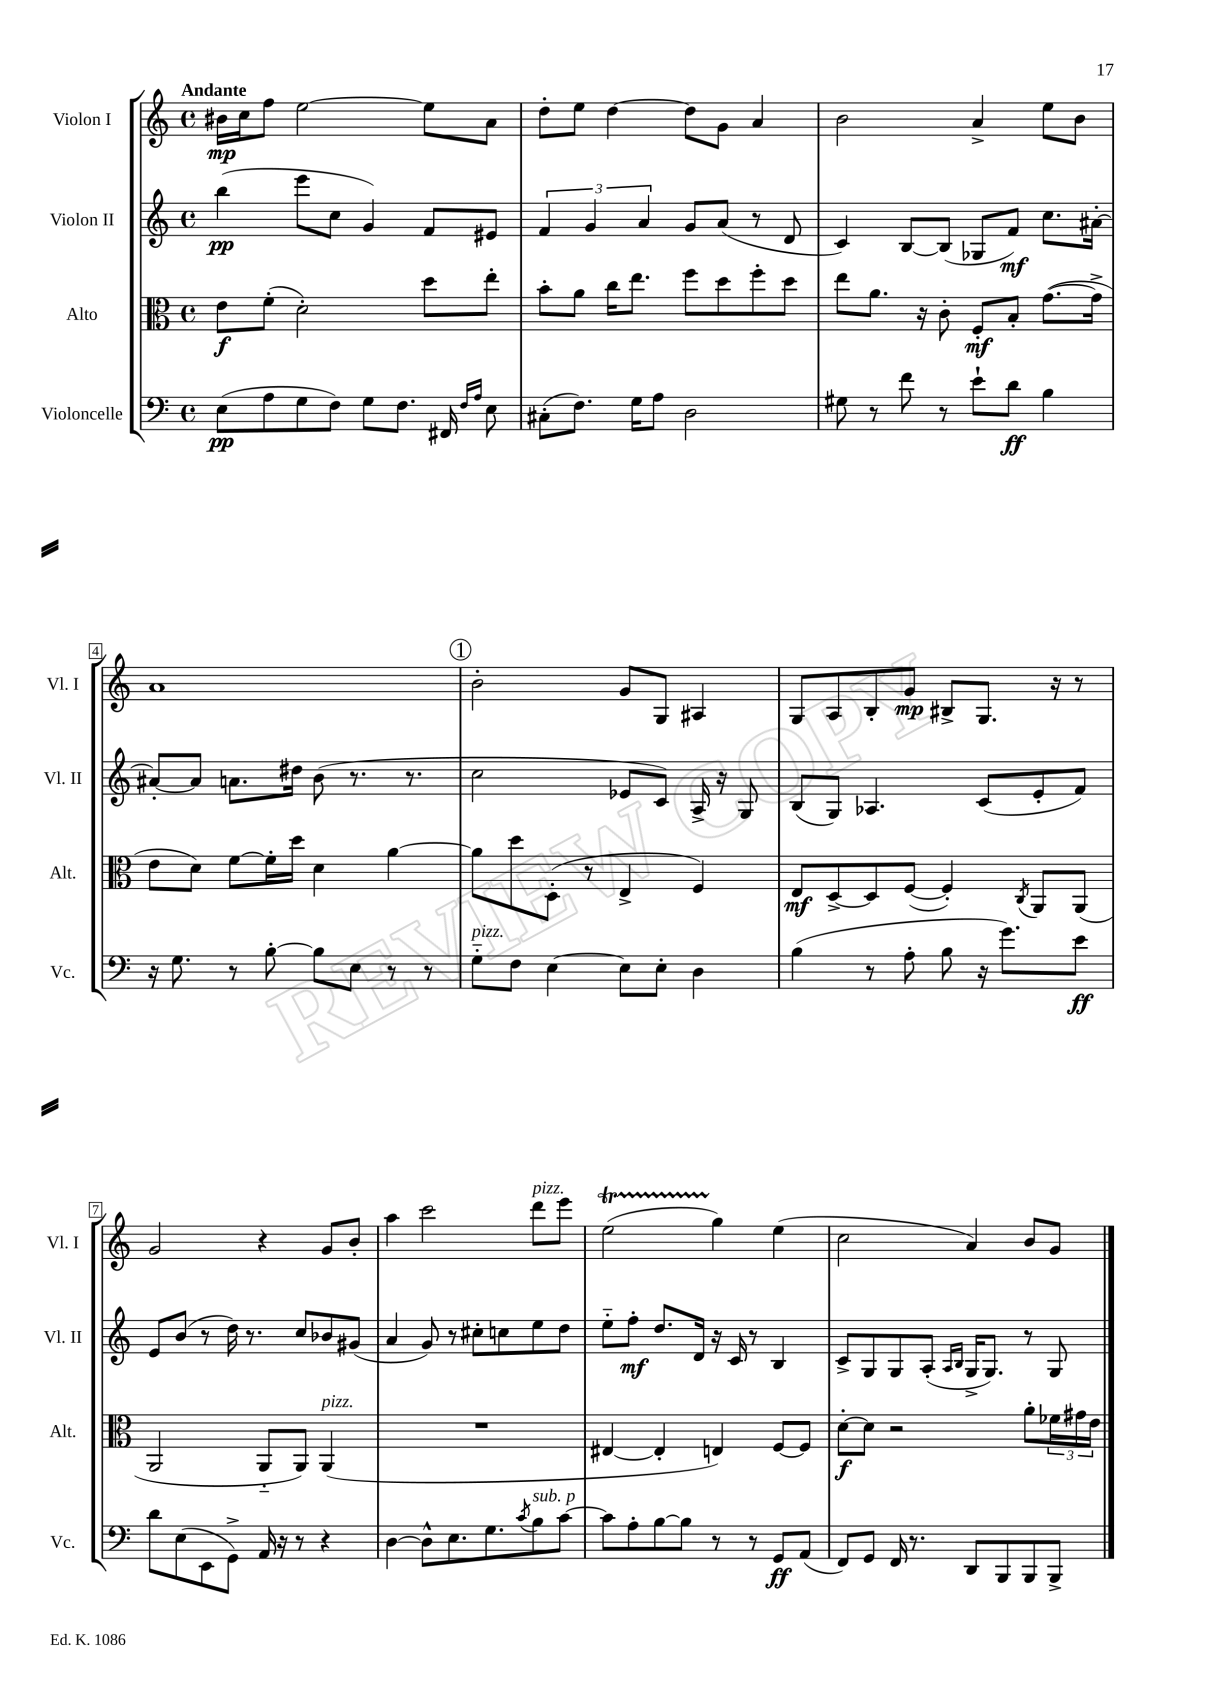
<<
\new StaffGroup <<
\new Staff = "s0" \with { instrumentName = "Violon I" shortInstrumentName = "Vl. I" } {
    \clef treble \key c \major \defaultTimeSignature \time 4/4 \tempo "Andante"
    bis'16\mp c''16 f''8 e''2~ e''8 a'8 |
    d''8-. e''8 d''4~ d''8 g'8 a'4 |
    b'2 a'4-> e''8 b'8 |
    a'1 |
    \mark \markup { \circle "1" } b'2-. g'8 g8 ais4 |
    g8 a8 b8-. g'8\mp bis8-> g8. r16 r8 |
    g'2 r4 g'8 b'8-. |
    a''4 c'''2 d'''8^\markup { \italic "pizz." } e'''8 |
    e''2\startTrillSpan( g''4\stopTrillSpan) e''4( |
    c''2 a'4) b'8 g'8 \bar "|." |
}
\new Staff = "s1" \with { instrumentName = "Violon II" shortInstrumentName = "Vl. II" } {
    \clef treble \key c \major \defaultTimeSignature \time 4/4
    b''4\pp( e'''8 c''8 g'4) f'8 eis'8 |
    \tuplet 3/2 { f'4 g'4 a'4 } g'8 a'8( r8 d'8 |
    c'4) b8~ b8( ges8 f'8\mf) c''8. ais'16~-. |
    ais'8~-. ais'8 a'8. dis''16 b'8( r8. r8. |
    \mark \markup { \circle "1" } c''2 ees'8 c'8) a16-> r16 g8 |
    b8( g8) aes4. c'8( e'8-. f'8) |
    e'8 b'8( r8 d''16) r8. c''8 bes'8 gis'8( |
    a'4 g'8) r8 cis''8-. c''8 e''8 d''8 |
    e''8-_ f''8-.\mf d''8. d'16 r16 c'16 r8 b4 |
    c'8-> g8 g8 a8-.( \grace { a16 b16 } g16-> g8.) r8 g8 \bar "|." |
}
\new Staff = "s2" \with { instrumentName = "Alto" shortInstrumentName = "Alt." } {
    \clef alto \key c \major \defaultTimeSignature \time 4/4
    e'8\f f'8-.( d'2-.) d''8 e''8-. |
    b'8-. a'8 c''16 e''8. f''8 d''8 f''8-. d''8 |
    e''8 a'8. r16 c'8-. f8-.\mf b8-. g'8.~( g'16-> |
    e'8 d'8) f'8~ f'16-. d''16 d'4 a'4~ |
    \mark \markup { \circle "1" } a'8 d''8 d8-.( r8 e4-> f4) |
    e8\mf d8~-> d8 f8~( f4-.) \acciaccatura { c8 } a,8 a,8( |
    a,2 a,8-_ a,8) a,4^\markup { \italic "pizz." }( |
    R1 |
    eis4~ eis4-. e4) f8~ f8 |
    d'8~-.\f d'8 r2 a'8-. \tuplet 3/2 { fes'16 gis'16 e'16 } \bar "|." |
}
\new Staff = "s3" \with { instrumentName = "Violoncelle" shortInstrumentName = "Vc." } {
    \clef bass \key c \major \defaultTimeSignature \time 4/4
    e8\pp( a8 g8 f8) g8 f8. fis,16 \grace { f16 a16 } e8 |
    cis8-.( f8.) g16 a8 d2 |
    gis8 r8 f'8 r8 e'8-! d'8\ff b4 |
    r16 g8. r8 b8~-. b8 e8 r8 r8 |
    \mark \markup { \circle "1" } g8-_^\markup { \italic "pizz." } f8 e4~ e8 e8-. d4 |
    b4( r8 a8-. b8 r16 g'8.) e'8\ff |
    d'8 e8( e,8 g,8->) a,16 r16 r8 r4 |
    d4~ d8-^ e8. g8. \acciaccatura { c'8 } b8^\markup { \italic "sub. p" } c'8~ |
    c'8 a8-. b8~ b8 r8 r8 g,8\ff a,8( |
    f,8) g,8 f,16 r8. d,8 b,,8 b,,8 b,,8-> \bar "|." |
}
>>
>>
\layout { \context { \Score \override BarNumber.stencil = #(make-stencil-boxer 0.1 0.3 ly:text-interface::print) } }
